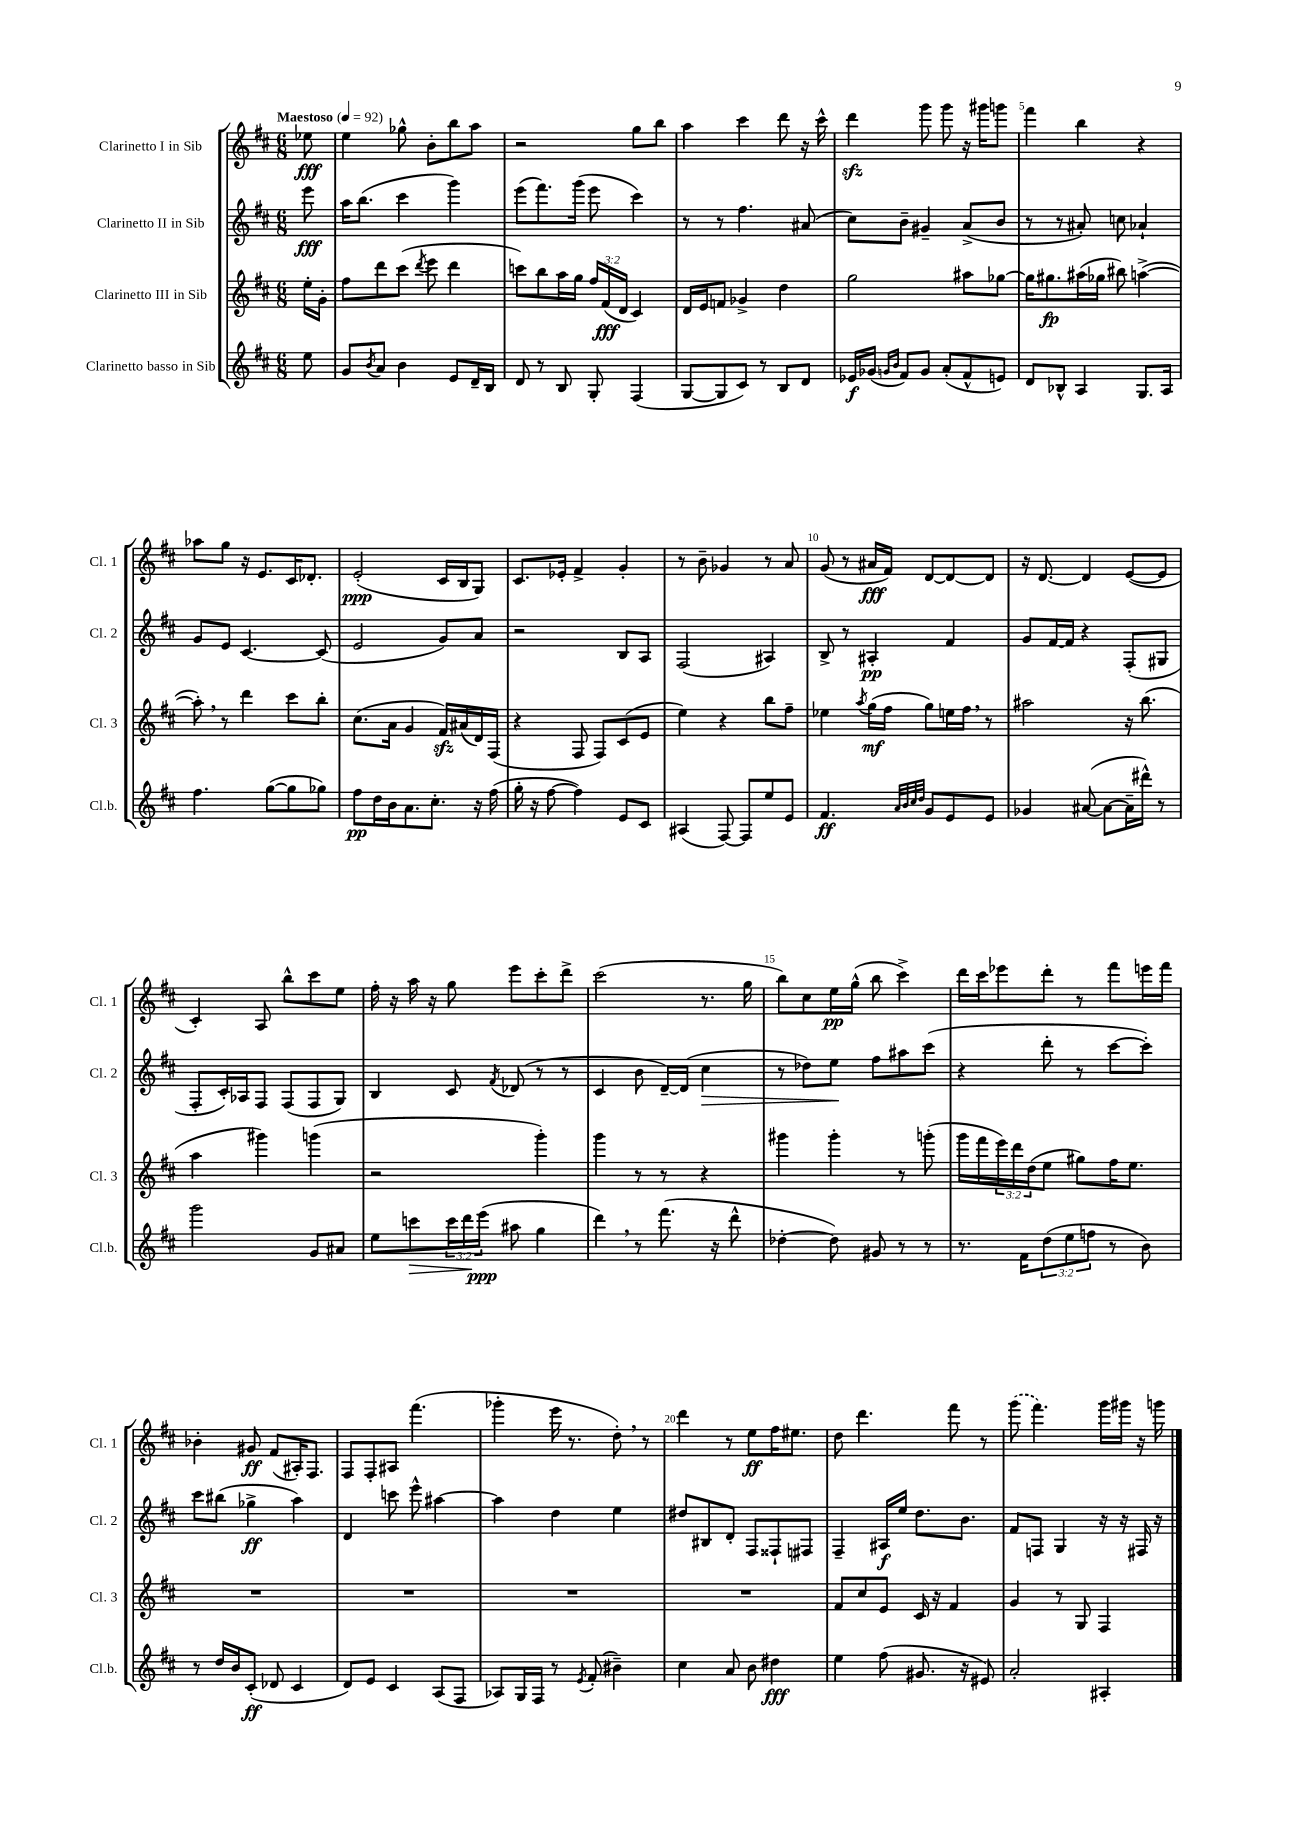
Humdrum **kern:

**kern	**dynam	**kern	**dynam	**kern	**dynam	**kern	**dynam
*part4	*part4	*part3	*part3	*part2	*part2	*part1	*part1
*staff4	*staff4	*staff3	*staff3	*staff2	*staff2	*staff1	*staff1
*I"Clarinetto basso in Sib	*	*I"Clarinetto III in Sib	*	*I"Clarinetto II in Sib	*	*I"Clarinetto I in Sib	*
*I'Cl.b.	*	*I'Cl. 3	*	*I'Cl. 2	*	*I'Cl. 1	*
*clefG2	*	*clefG2	*	*clefG2	*	*clefG2	*
*k[f#c#]	*	*k[f#c#]	*	*k[f#c#]	*	*k[f#c#]	*
*M6/8	*	*M6/8	*	*M6/8	*	*M6/8	*
*MM92	*	*MM92	*	*MM92	*	*MM92	*
=	=	=	=	=	=	=	=
!	!	!	!	!	!	!LO:TX:a:B:t=Maestoso	!
8ee\	.	16ee'\LL	.	8eee\	fff	8ee-X\	fff
.	.	16g'\JJ	.	.	.	.	.
=1	=1	=1	=1	=1	=1	=1	=1
8g/L	.	8ff#\L	.	16aa\KL	.	4ee\	.
.	.	.	.	(8.bb\J	.	.	.
8qb/	.	.	.	.	.	.	.
8a/J	.	8ddd\	.	.	.	.	.
4b\	.	(8ccc#\J	.	4ccc#\	.	8gg-X^^\	.
.	.	8qddd/	.	.	.	.	.
.	.	8eee\	.	.	.	8b'\L	.
8e/L	.	4ddd\	.	4ggg\)	.	8bb\	.
16d~/L	.	.	.	.	.	8aa\J	.
16B/JJ	.	.	.	.	.	.	.
=2	=2	=2	=2	=2	=2	=2	=2
8d/	.	8cccn\L)	.	(8eee\L	.	2r	.
8r	.	8bb\	.	8.fff#\)	.	.	.
8B/	.	16aa\L	.	.	.	.	.
.	.	16gg\JJ	.	(16ggg\Jk	.	.	.
8G'/	.	24ff#/LL	.	8eee\	.	.	.
.	.	(24f#/	fff	.	.	.	.
.	.	24d/JJ	.	.	.	.	.
(4F#/	.	4c#/)	.	4ccc#\)	.	8gg\L	.
.	.	.	.	.	.	8bb\J	.
=3	=3	=3	=3	=3	=3	=3	=3
[8G/L	.	16d/LL	.	8r	.	4aa\	.
.	.	16e/J	.	.	.	.	.
8G/]	.	8fn/J	.	8r	.	.	.
8c#/J)	.	4g-X^/	.	4.ff#\	.	4ccc#\	.
8r	.	.	.	.	.	.	.
8B/L	.	4dd\	.	.	.	8ddd\	.
8d/J	.	.	.	(8a#X/	.	16r	.
.	.	.	.	.	.	16ccc#^^\	.
=4	=4	=4	=4	=4	=4	=4	=4
16e-X/LL	f	2gg\	.	8cc#\L)	.	4dddzz\	.
(16g-X/JJ	.	.	.	.	.	.	.
16qqgn/LL	.	.	.	.	.	.	.
16qqb/JJ	.	.	.	.	.	.	.
8f#/L)	.	.	.	8b~\J	.	.	.
8g/J	.	.	.	4g#X~/	.	8ggg\	.
(8a'/L	.	.	.	.	.	8ggg\	.
8f#^^/	.	8aa#X\L	.	(8a^/L	.	16r	.
.	.	.	.	.	.	16ggg#X\KL	.
8en/J)	.	[8gg-X\J	.	8b/J	.	8gggn\J	.
=5	=5	=5	=5	=5	=5	=5	=5
8d/L	.	16gg-\KL]	.	8r	.	4fff#\	.
.	.	8.gg#X\	fp	.	.	.	.
8B-X^^/J	.	.	.	8r	.	.	.
4A/	.	(16aa#X\L	.	8a#X'/)	.	4bb\	.
.	.	16gg-X\JJ	.	.	.	.	.
.	.	8bb#X\)	.	8ccn\	.	.	.
8.G/L	.	([4aan^\	.	4a-X`/	.	4r	.
16A/Jk	.	.	.	.	.	.	.
!!LO:LB:g=z
=6	=6	=6	=6	=6	=6	=6	=6
4.ff#\	.	8aa',\])	.	8g/L	.	8aa-X\L	.
.	.	8r	.	8e/J	.	8gg\J	.
.	.	4ddd\	.	[4.c#/	.	16r	.
.	.	.	.	.	.	8.e/L	.
([8gg\L	.	.	.	.	.	.	.
8gg\]	.	8ccc#\L	.	.	.	16c#/K	.
.	.	.	.	.	.	8.d-X'/J	.
8gg-X\J)	.	8bb'\J	.	(8c#/]	.	.	.
=7	=7	=7	=7	=7	=7	=7	=7
8ff#\L	pp	(8.cc#\L	.	2e/	.	(2e'/	ppp
16dd\L	.	.	.	.	.	.	.
16b\J	.	16a\Jk	.	.	.	.	.
8.a\	.	4g/	.	.	.	.	.
8.cc#'\J	.	.	.	.	.	.	.
.	.	16f#zz/LL)	.	8g/L)	.	16c#/LL	.
.	.	(16a#X/	.	.	.	16B/J	.
16r	.	16d/)	.	8a/J	.	8G/J)	.
(16ff#\	.	(16F#/JJ	.	.	.	.	.
=8	=8	=8	=8	=8	=8	=8	=8
16gg'\	.	4r	.	2r	.	8.c#/L	.
16r	.	.	.	.	.	.	.
[8ff#\	.	.	.	.	.	.	.
.	.	.	.	.	.	16e-X'/Jk	.
4ff#\])	.	8F#/	.	.	.	4f#^/	.
.	.	8F#/L)	.	.	.	.	.
8e/L	.	(8c#/	.	8B/L	.	4g'/	.
8c#/J	.	8e/J	.	8A/J	.	.	.
=9	=9	=9	=9	=9	=9	=9	=9
(4A#X/	.	4ee\)	.	(2F#/	.	8r	.
.	.	.	.	.	.	8b~\	.
[8F#/)	.	4r	.	.	.	4g-X/	.
8F#/L]	.	.	.	.	.	.	.
8ee/	.	8bb\L	.	4A#X/)	.	8r	.
8e/J	.	8ff#~\J	.	.	.	8a/	.
=10	=10	=10	=10	=10	=10	=10	=10
4.f#/	ff	4ee-X\	.	8B^/	.	(8g/	.
.	.	.	.	8r	.	8r	.
.	.	8qaa/	.	.	.	.	.
.	.	(16gg\LL	mf	4A#X'/	pp	16a#X/LL	fff
.	.	16ff#\JJ	.	.	.	16f#/JJ)	.
32qqa/LLL	.	.	.	.	.	.	.
32qqb/	.	.	.	.	.	.	.
32qqcc#/	.	.	.	.	.	.	.
32qqdd/JJJ	.	.	.	.	.	.	.
8g/L	.	8gg\L)	.	.	.	[8d/L	.
8e/	.	16een\L	.	4f#/	.	8d/_	.
.	.	16ff#,\JJ	.	.	.	.	.
8e/J	.	8r	.	.	.	8d/J]	.
=11	=11	=11	=11	=11	=11	=11	=11
4g-X/	.	2aa#X\	.	8g/L	.	16r	.
.	.	.	.	.	.	[8.d/	.
.	.	.	.	[16f#/L	.	.	.
.	.	.	.	16f#/JJ]	.	.	.
([8a#X/	.	.	.	4r	.	4d/]	.
8a#\L_	.	.	.	.	.	.	.
16a#~\L]	.	16r	.	(8F#'/L	.	([8e/L	.
16ddd#X^^\JJ)	.	(8.bb\	.	.	.	.	.
8r	.	.	.	8G#X/J	.	8e/J]	.
!!LO:LB:g=z
=12	=12	=12	=12	=12	=12	=12	=12
2ggg\	.	4aa\	.	8F#'/L	.	4c#'/)	.
.	.	.	.	16c#'/L)	.	.	.
.	.	.	.	16A-X/J	.	.	.
.	.	4ggg#X\)	.	8F#/J	.	8A/	.
.	.	.	.	(8F#/L	.	8bb^^\L	.
8g/L	.	(4gggn\	.	8F#/	.	8ccc#\	.
8a#X/J	.	.	.	8G/J)	.	8ee\J	.
=13	=13	=13	=13	=13	=13	=13	=13
8ee\L	.	2r	.	4B/	.	16ff#'\	.
.	.	.	.	.	.	16r	.
!	!LO:HP:b	!	!	!	!	!	!
8cccn\	>	.	.	.	.	16aa\	.
.	.	.	.	.	.	16r	.
24ccc\L	.	.	.	8c#/	.	8gg\	.
24ddd\	.	.	.	.	.	.	.
(24eee\JJ	] ppp	.	.	.	.	.	.
.	.	.	.	8qf#/	.	.	.
8aa#X\	.	.	.	(8d-X/	.	8eee\L	.
4gg\	.	4ggg'\)	.	8r	.	8ccc#'\	.
.	.	.	.	8r	.	8ddd^\J	.
=14	=14	=14	=14	=14	=14	=14	=14
4ddd,\)	.	4ggg\	.	4c#/	.	(2ccc#\	.
8r	.	8r	.	8b\	.	.	.
(8.fff#\	.	8r	.	[16d~/LL)	.	.	.
.	.	.	.	(16d/JJ]	.	.	.
!	!	!	!	!	!LO:HP:b	!	!
.	.	4r	.	4cc#\	>	8.r	.
16r	.	.	.	.	.	.	.
8ddd^^\	.	.	.	.	.	.	.
.	.	.	.	.	.	16gg\	.
=15	=15	=15	=15	=15	=15	=15	=15
[4dd-X'\	.	4ggg#X\	.	8r	.	8bb\L)	.
.	.	.	.	8dd-X\L)	.	8cc#\	.
8dd-\])	.	4ggg#'\	.	8ee\J	.	16ee\L	pp
.	.	.	.	.	.	(16gg^^\JJ	.
8g#X/	.	.	.	8ff#\L	]	8bb\	.
8r	.	8r	.	8aa#X\	.	4ccc#^\)	.
8r	.	(8gggn'\	.	(8ccc#\J	.	.	.
=16	=16	=16	=16	=16	=16	=16	=16
8.r	.	16ggg\LL	.	4r	.	16ddd\LL	.
.	.	16fff#\	.	.	.	16ccc#\J	.
.	.	24eee\)	.	.	.	8eee-X\	.
.	.	24ddd\	.	.	.	.	.
16f#\KL	.	.	.	.	.	.	.
.	.	(24dd\J	.	.	.	.	.
(12dd\	.	8ee\J	.	8ddd'\	.	8ddd'\J	.
12ee\	.	.	.	.	.	.	.
.	.	8gg#X\L)	.	8r	.	8r	.
12ffn\J	.	.	.	.	.	.	.
8r	.	16ff#\K	.	[8ccc#\L	.	8fff#\L	.
.	.	8.ee\J	.	.	.	.	.
8b\)	.	.	.	8ccc#'\J])	.	16eeen\L	.
.	.	.	.	.	.	16fff#\JJ	.
!!LO:LB:g=z
=17	=17	=17	=17	=17	=17	=17	=17
8r	.	2.r	.	8ccc#\L	.	4b-X'\	.
16dd/LL	.	.	.	(8bb#X\J	.	.	.
16b/J	.	.	.	.	.	.	.
(8c#'/J	ff	.	.	4gg-X^\	ff	8g#X/	ff
8d-X/	.	.	.	.	.	(8f#/L	.
4c#/	.	.	.	4aa\)	.	16A#X'/K)	.
.	.	.	.	.	.	8.F#/J	.
=18	=18	=18	=18	=18	=18	=18	=18
8d/L)	.	2.r	.	4d/	.	8F#/L	.
8e/J	.	.	.	.	.	8F#'/	.
4c#/	.	.	.	8cccn\	.	8A#X/J	.
.	.	.	.	8eee^^\	.	(4.fff#\	.
(8A/L	.	.	.	[4aa#X\	.	.	.
8F#/J	.	.	.	.	.	.	.
=19	=19	=19	=19	=19	=19	=19	=19
8A-X/L)	.	2.r	.	4aa#\]	.	4ggg-X'\	.
16G/L	.	.	.	.	.	.	.
16F#/JJ	.	.	.	.	.	.	.
8r	.	.	.	4dd\	.	16eee\	.
.	.	.	.	.	.	8.r	.
8qe/	.	.	.	.	.	.	.
(8f#'/	.	.	.	.	.	.	.
4b#X~\)	.	.	.	4ee\	.	8dd',\)	.
.	.	.	.	.	.	8r	.
=20	=20	=20	=20	=20	=20	=20	=20
4cc#\	.	2.r	.	8dd#X/L	.	4ddd\	.
.	.	.	.	8B#X/	.	.	.
8a/	.	.	.	8d'/J	.	8r	.
8b\	.	.	.	8F#/L	.	8ee\L	ff
4dd#X\	fff	.	.	8F##X`/	.	16ff#\K	.
.	.	.	.	.	.	8.ee#X\J	.
.	.	.	.	8F#X/J	.	.	.
=21	=21	=21	=21	=21	=21	=21	=21
4ee\	.	8f#/L	.	4F#~/	.	8dd\	.
.	.	8cc#/	.	.	.	4.ddd\	.
(8ff#\	.	8e/J	.	16A#X/LL	f	.	.
.	.	.	.	16ee/JJ	.	.	.
8.g#X/	.	16c#/	.	8.dd\L	.	.	.
.	.	16r	.	.	.	.	.
.	.	4f#/	.	.	.	8fff#\	.
16r	.	.	.	8.b\J	.	.	.
8e#X/)	.	.	.	.	.	8r	.
=22	=22	=22	=22	=22	=22	=22	=22
2a'/	.	4g/	.	8f#/L	.	(8ggg\	.
.	.	.	.	8Fn/J	.	4.fff#\)	.
.	.	8r	.	4G/	.	.	.
.	.	8G/	.	.	.	.	.
4A#X'/	.	4F#/	.	16r	.	16ggg\LL	.
.	.	.	.	16r	.	16ggg#X\JJ	.
.	.	.	.	16F#X/	.	16r	.
.	.	.	.	16r	.	16gggn\	.
==	==	==	==	==	==	==	==
*-	*-	*-	*-	*-	*-	*-	*-
